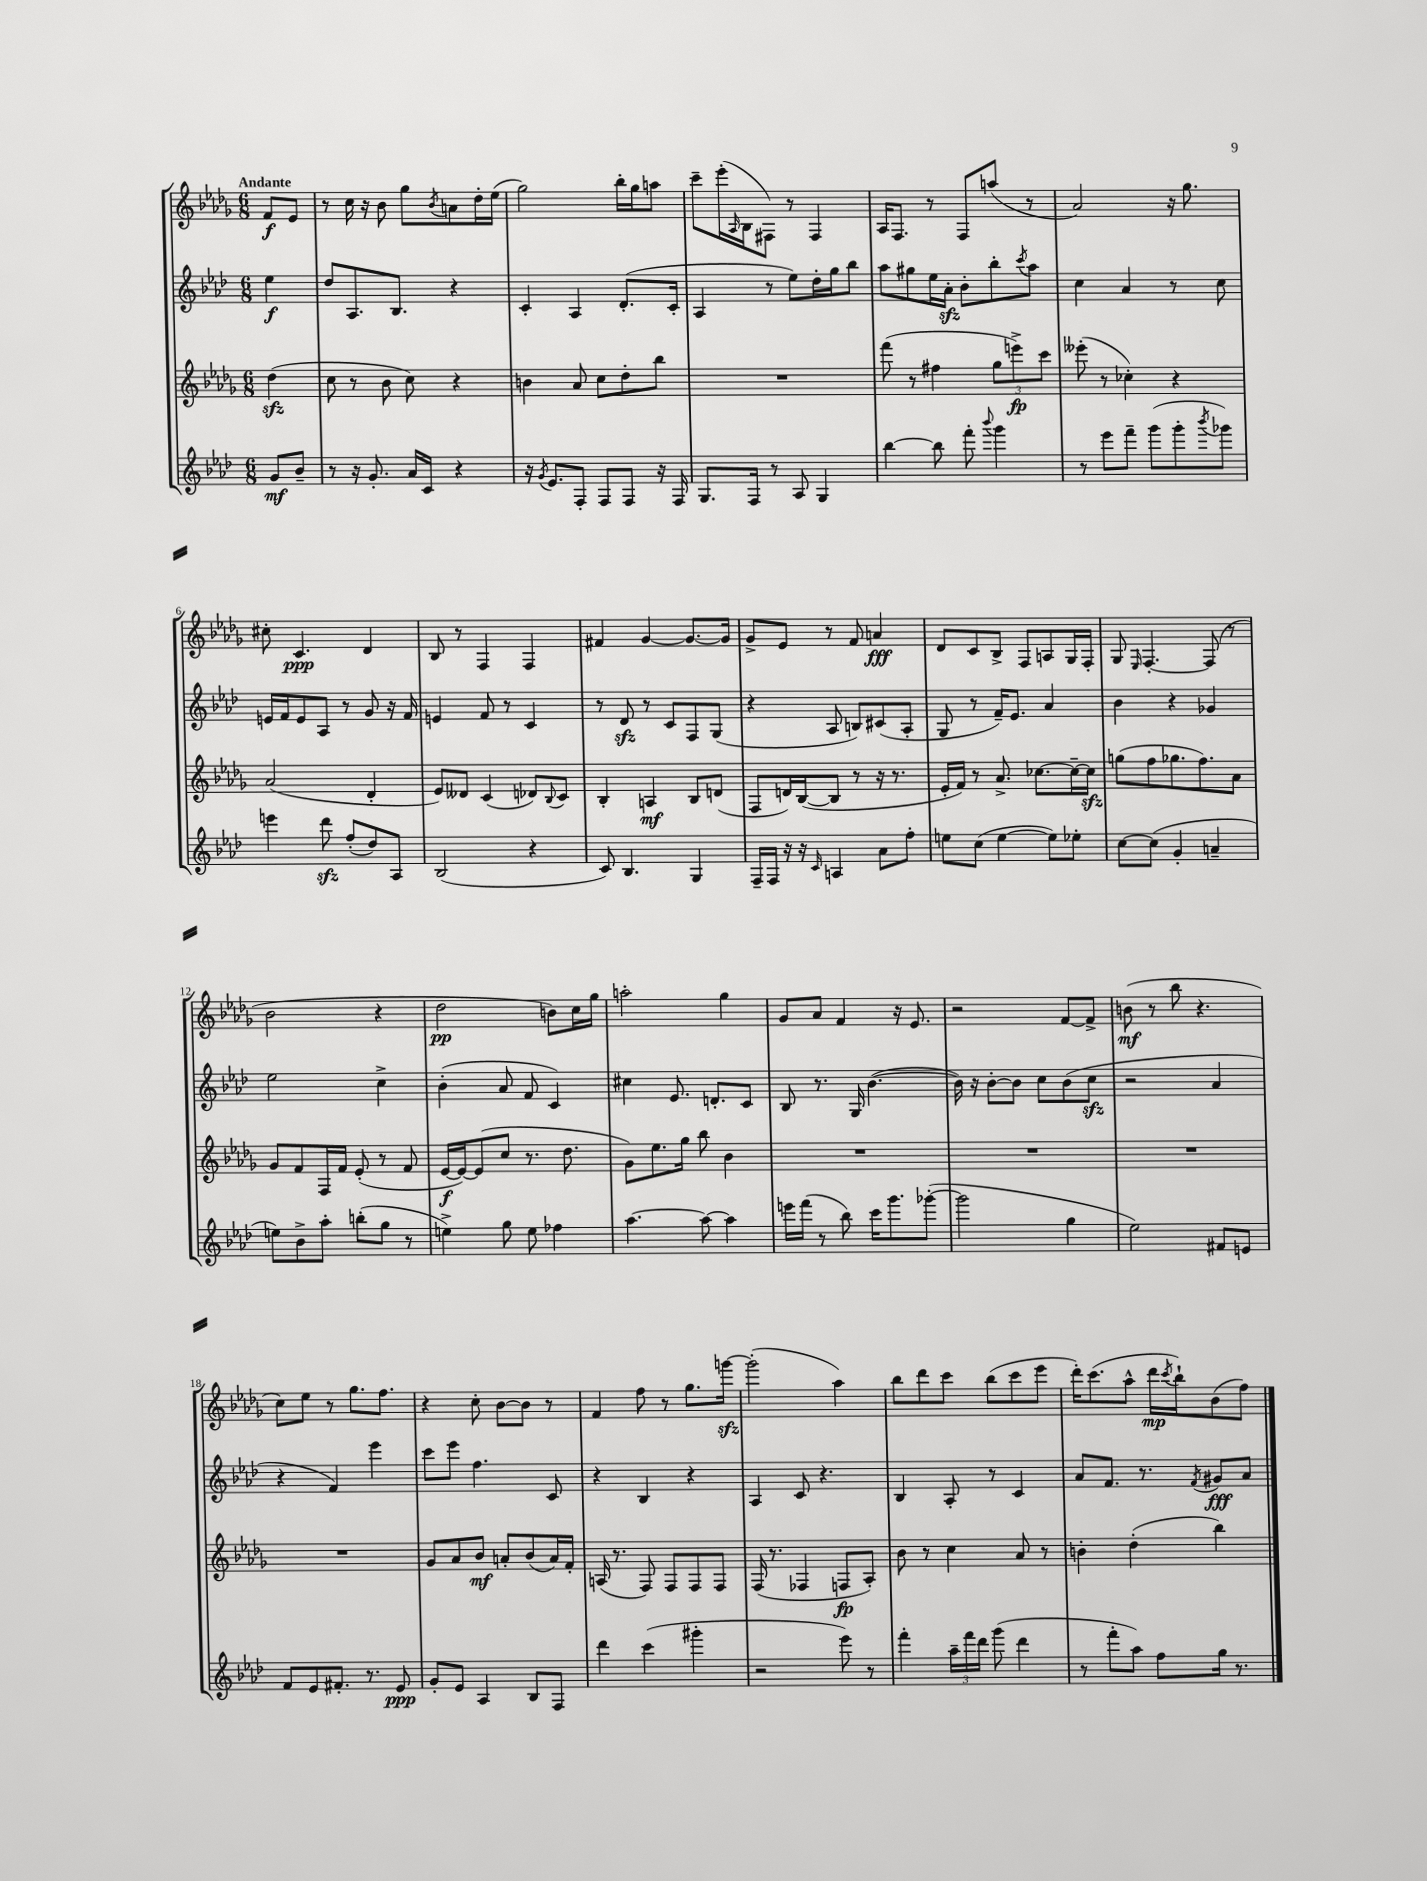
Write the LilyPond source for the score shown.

<<
\new StaffGroup <<
\new Staff = "s0" {
    \clef treble \key des \major \numericTimeSignature \time 6/8 \partial 4 \tempo "Andante"
    f'8\f ees'8 |
    r8 c''16 r16 bes'8 ges''8 \acciaccatura { bes'8 } a'8 des''16-. ees''16( |
    ges''2) bes''16-. ges''16 a''8 |
    c'''8-- ees'''16-.( \grace { aes16 } bes16 fis8) r8 fis4 |
    aes16 f8. r8 f8 a''8( r8 |
    aes'2) r16 ges''8. |
    cis''8-. c'4.\ppp des'4 |
    bes8 r8 f4 f4 |
    fis'4 ges'4~ ges'8.~ ges'16 |
    ges'8-> ees'8 r8 f'8 a'4\fff |
    des'8 c'8 bes8-> f8 a8 ges16 f16-. |
    ges8 \grace { ees16 } f4.~-. f8( r8 |
    bes'2 r4 |
    des''2\pp b'8) c''16 ges''16 |
    a''2-. ges''4 |
    ges'8 aes'8 f'4 r16 ees'8. |
    r2 f'8~ f'8-> |
    b'8\mf( r8 bes''8 r4. |
    c''8) ees''8 r8 ges''8. f''8. |
    r4 c''8-. bes'8~ bes'8 r8 |
    f'4 f''8 r8 ges''8. g'''16~\sfz |
    g'''2-.( aes''4) |
    bes''8 des'''8 c'''8 bes''8( c'''8 ees'''8 |
    des'''16-.) c'''8.( aes''8-^ des'''16\mp \acciaccatura { c'''8 } bes''16-!) bes'8( f''8) \bar "|." |
}
\new Staff = "s1" {
    \clef treble \key aes \major \numericTimeSignature \time 6/8 \partial 4
    ees''4\f |
    des''8 aes8. bes8. r4 |
    c'4-. aes4 des'8.-.( c'16-. |
    aes4 r8 ees''8) des''16-. g''16 bes''8 |
    aes''8 gis''8 ees''16 aes'16-.\sfz bes'8-. bes''8-. \acciaccatura { c'''8 } aes''8 |
    c''4 aes'4 r8 c''8 |
    e'16 f'16 e'8 aes8 r8 g'8 r16 f'16 |
    e'4 f'8 r8 c'4 |
    r8 des'8\sfz r8 c'8 f8 g8( |
    r4 aes8 b8) cis'8( aes8-. |
    g8 r8 f'16--) ees'8. aes'4 |
    bes'4 r4 ges'4 |
    ees''2 c''4-> |
    bes'4-.( aes'8 f'8 c'4) |
    cis''4 ees'8. d'8.-. c'8 |
    bes8 r8. g16 bes'4.~( |
    bes'16) r16 bes'8~-. bes'8 c''8 bes'8( c''8\sfz |
    r2 aes'4 |
    r4 f'4) ees'''4 |
    c'''8 ees'''8 f''4. c'8 |
    r4 bes4 r4 |
    aes4 c'8 r4. |
    bes4 aes8-. r8 c'4 |
    aes'8 f'8. r8. \acciaccatura { f'8 } gis'8\fff aes'8 \bar "|." |
}
\new Staff = "s2" {
    \clef treble \key des \major \numericTimeSignature \time 6/8 \partial 4
    des''4\sfz( |
    c''8 r8 bes'8 c''8) r4 |
    b'4 aes'8 c''8 des''8-. bes''8 |
    R2. |
    f'''8( r8 fis''4 \tuplet 3/2 { ges''8 e'''8->\fp) c'''8 } |
    eeses'''8-.( r8 ces''4-.) r4 |
    aes'2( des'4-. |
    ees'8) deses'8 c'4( des'8) \appoggiatura { bes8 } c'8 |
    bes4-. a4\mf bes8 d'8( |
    f8 d'16) bes16~( bes8 r8 r16 r8. |
    ees'16-. f'16) r8 aes'8.-> ces''8.~ ces''16~-- ces''16\sfz |
    g''8( f''8 ges''8. f''8.) aes'8 |
    ges'8 f'8 f16 f'16 ees'8-.( r8 f'8 |
    ees'16~\f ees'16~) ees'8( c''8 r8. des''8. |
    ges'8) ees''8. ges''16 bes''8 bes'4 |
    R2. |
    R2. |
    R2. |
    R2. |
    ges'8 aes'8 bes'8\mf a'8-. bes'8( a'16) f'16-. |
    a16( r8. f8) f8 f8 f8 |
    f16( r8. fes4 f8\fp aes8-.) |
    bes'8 r8 c''4 aes'8 r8 |
    b'4-. des''4-.( bes''4) \bar "|." |
}
\new Staff = "s3" {
    \clef treble \key aes \major \numericTimeSignature \time 6/8 \partial 4
    g'8\mf bes'8-- |
    r8 r16 g'8.-. aes'16 c'16 r4 |
    r16 \acciaccatura { g'8 } ees'8. f8-. f8 f8 r16 f16 |
    g8. f16 r8 aes8 g4 |
    bes''4~ bes''8 f'''8-. \appoggiatura { bes'''8 } g'''4 |
    r8 ees'''8 f'''8-- g'''8( g'''8-. \acciaccatura { bes'''8 } ges'''8) |
    e'''4 des'''8\sfz f''8-.( des''8) aes8 |
    bes2( r4 |
    c'8) bes4. g4 |
    f16-- f16 r16 r16 \grace { c'16 } a4 aes'8 f''8-. |
    e''8 c''8( e''4~ e''8) ees''8-. |
    c''8~ c''8( g'4-. a'4-- |
    e''8) bes'8-> aes''8-. b''8-.( g''8 r8 |
    e''4->) g''8 e''8 fes''4 |
    aes''4.~ aes''8~ aes''4 |
    e'''16 f'''16( r8 bes''8) c'''16 g'''8. ges'''8~-.( |
    ges'''2 g''4 |
    ees''2) fis'8 e'8 |
    f'8 ees'8 fis'8.-. r8. ees'8\ppp |
    g'8-. ees'8 aes4 bes8 f8 |
    des'''4 c'''4( gis'''4-. |
    r2 ees'''8) r8 |
    f'''4-. \tuplet 3/2 { aes''16-- f'''16 des'''16 } g'''8( des'''4 |
    r8 f'''8-. aes''8) f''8 g''16 r8. \bar "|." |
}
>>
>>
